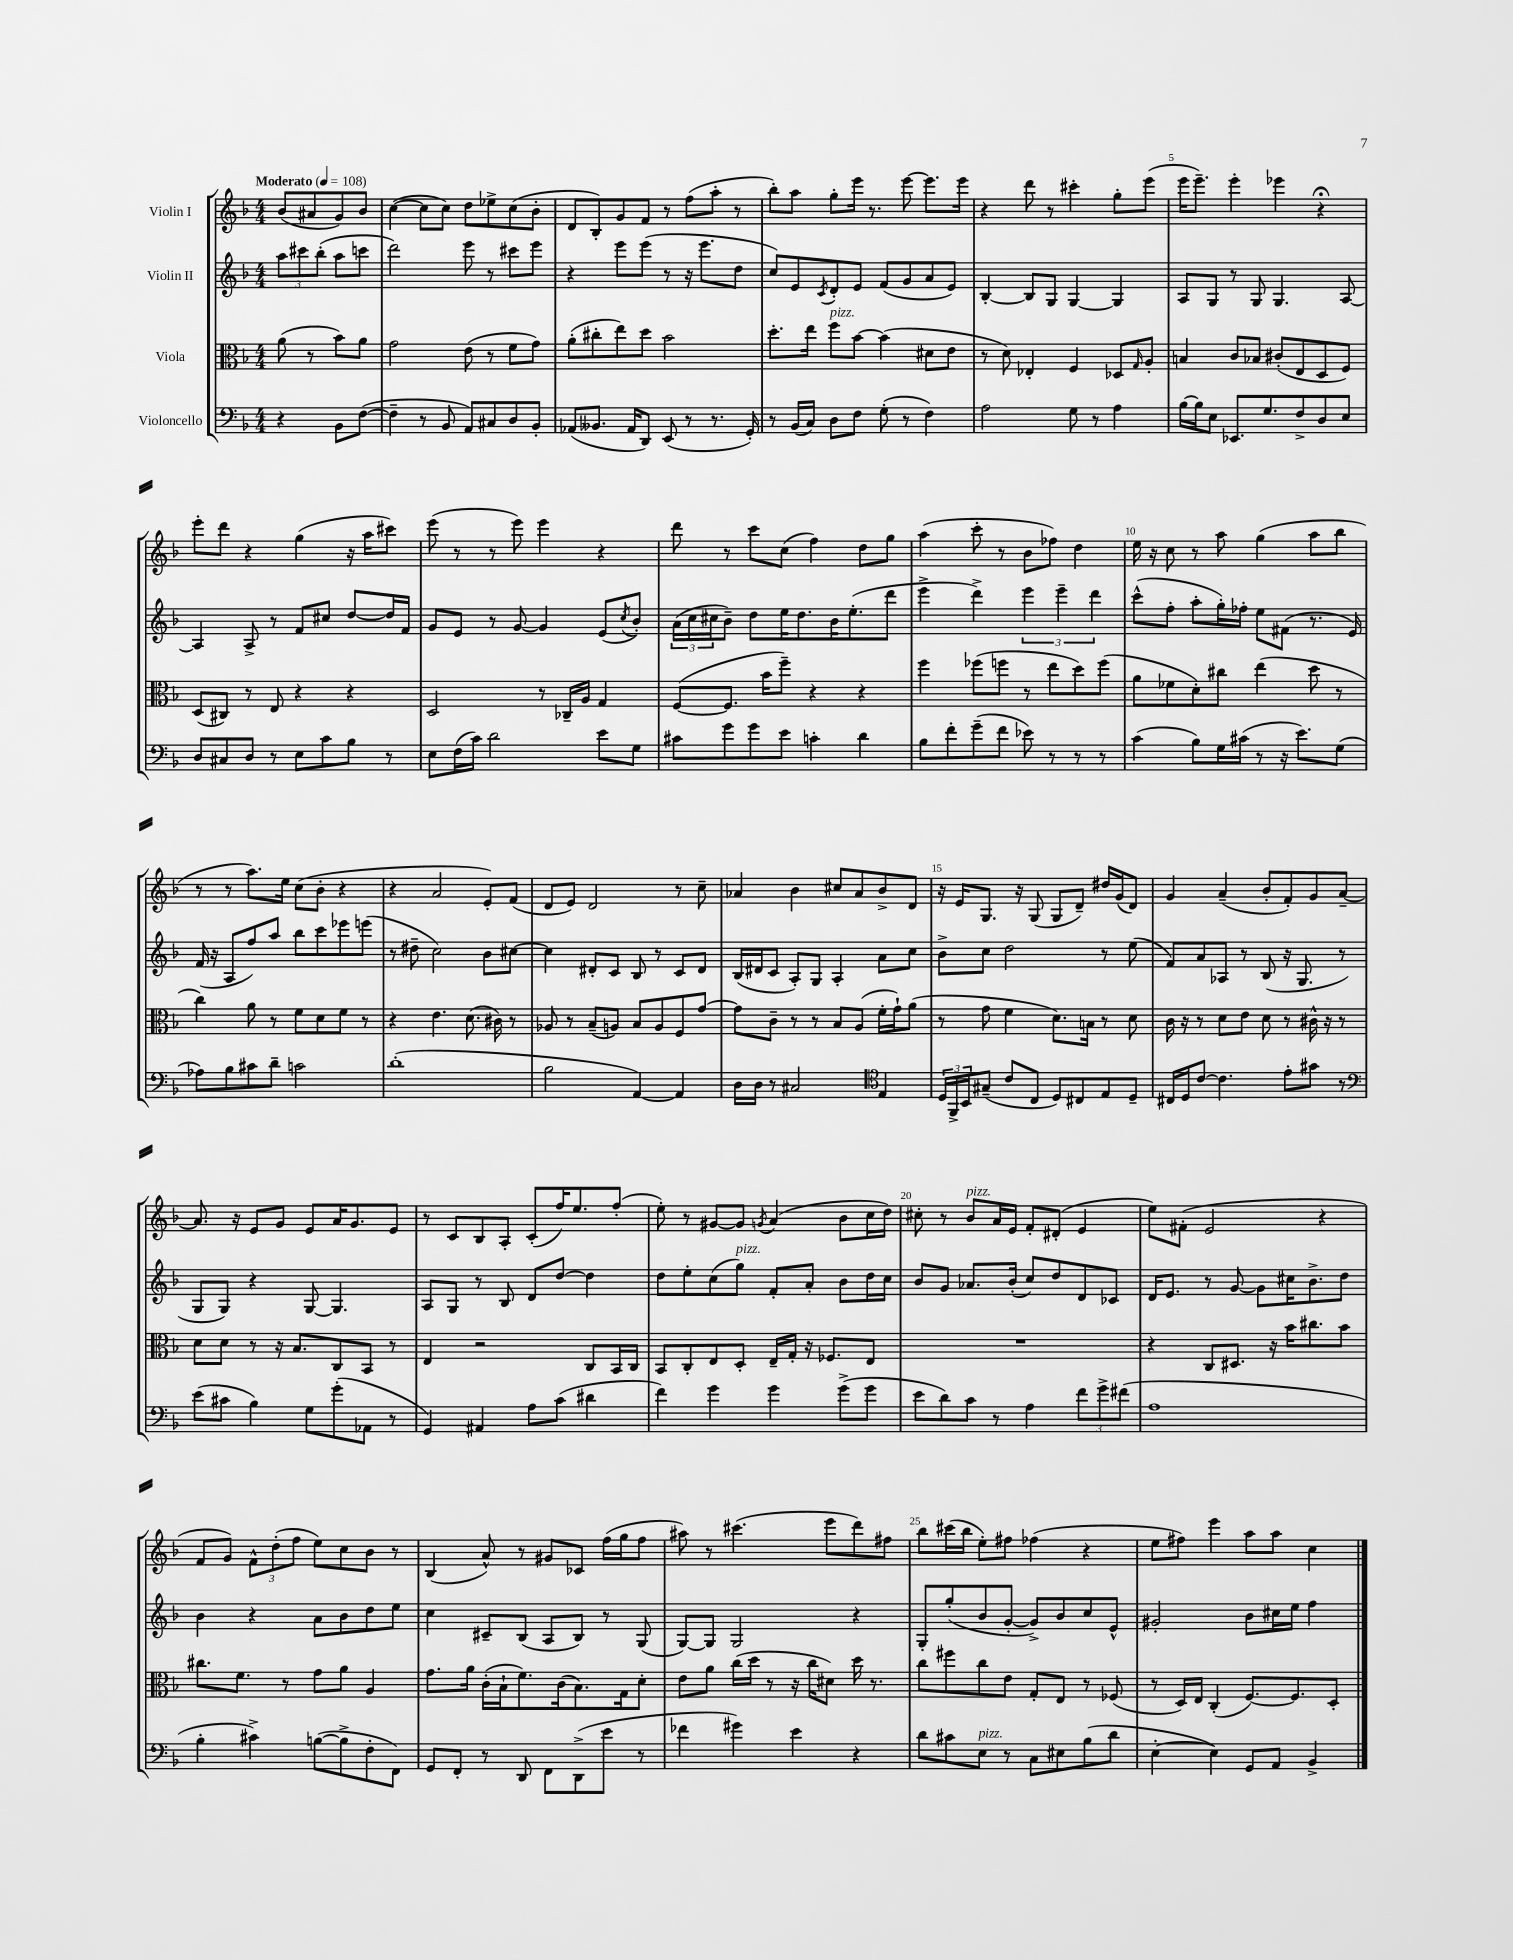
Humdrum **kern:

**kern	**kern	**kern	**kern
*staff4	*staff3	*staff2	*staff1
*clefF4	*clefC3	*clefG2	*clefG2
*k[b-]	*k[b-]	*k[b-]	*k[b-]
*M4/4	*M4/4	*M4/4	*M4/4
*MM108	*MM108	*MM108	*MM108
4r	(8a	12aa	(8b-
.	.	12ccc#	.
.	8r	.	8a#
.	.	(12bb-'	.
8BB-	8b-)	8aa	8g)
([8F	8a	8ccc	8b-
=	=	=	=
4F~]	2g	2ddd)	([4cc
8r	.	.	8cc]
8BB-	.	.	8cc)
8AA)	(8e	8eee	8dd
8C#	8r	8r	8ee-^
8D	8f	8ccc#	(8cc
8BB-'	8g)	8eee	8b-'
=	=	=	=
(8AA-	(8a'	4r	8d
8.BB--	8cc#'	.	8B-')
.	8ee)	8eee	8g
16AA-	.	.	.
8DD)	8dd	(8eee	8f
(8EE	2b-	8r	8r
8r	.	16r	(8ff
.	.	8.eee	.
8.r	.	.	8aa'
.	.	8dd	8r
16GG')	.	.	.
=	=	=	=
8r	8.dd'	8cc)	8bb-')
(16BB-	.	8e	8aa
16C)	16ee	.	.
.	.	8qc	.
8D	8ff	8d'	8gg'
8F	[8b-	8e	16eee
.	.	.	8.r
(8G'	(4b-]	(8f	.
8r	.	8g	[8eee
4F)	8d#	8a	8.eee]
.	8e	8e)	.
.	.	.	16eee
=	=	=	=
2A	8r	[4B-'	4r
.	8d)	.	.
.	4E-'	8B-]	8ddd
.	.	8G	8r
8G	4F	[4G	4ccc#'
8r	.	.	.
4A	8D-	4G]	8gg'
.	16qqG	.	.
.	8A'	.	(8eee
=	=	=	=
[16B-	4B	8A	16eee
16B-]	.	.	8.eee~)
8E	.	8G	.
8.EE-	8c	8r	4eee'
.	8B-	8G	.
8.G	.	.	.
.	(8c#'	4.G	4eee-
8F^	8E	.	.
8D	8D	.	4r;
8E	8F)	[8A	.
=	=	=	=
8D	(8D	4A]	8eee'
8C#	8C#)	.	8ddd
8D	8r	8A^	4r
8r	8E	8r	.
8E	4r	8f	(4gg
8c	.	8cc#	.
8B-	4r	[8dd	16r
.	.	.	16aa
8r	.	16dd]	8ccc#)
.	.	16f	.
=	=	=	=
8E	2D	8g	(8eee
(16F	.	8e	8r
16c)	.	.	.
2d	.	8r	8r
.	.	[8g	8eee)
.	8r	4g]	4eee
.	16C-~	.	.
.	16A	.	.
8e	4G	(8e	4r
.	.	8qcc	.
8G	.	8b-')	.
=	=	=	=
8c#	([8F	(24a	8ddd
.	.	24cc	.
.	.	24cc#	.
8g	8.F]	8b-~)	8r
8g	.	8dd	8ccc
.	16b-	.	.
8e	8ff~)	16ee	(8cc
.	.	8.dd	.
4c'	4r	.	4ff)
.	.	16b-	.
.	.	(8.ee'	.
4d	4r	.	8dd
.	.	8ddd	8gg
=	=	=	=
8B-	4ff	4eee^	(4aa
8f'	.	.	.
(8g~	(8ff-	4ddd^)	8ccc'
8f	8ff	.	8r
8e-)	8r	6eee	8b-
8r	8ee	.	8ff-)
.	.	6eee~	.
8r	8dd)	.	4dd
.	.	6ddd	.
8r	(8ff	.	.
=	=	=	=
(4c	8a	(8ccc^^	16ee
.	.	.	16r
.	8f-	8ff'	8cc
8B-)	8d')	8aa'	8r
16G	8cc#	16gg')	8aa
(16c#	.	16ff-'	.
8r	(4ee	8ee	(4gg
16r	.	(8f#	.
8.e)	.	.	.
.	8dd	8.r	8aa
(8G	8r	.	8bb-
.	.	16e)	.
=	=	=	=
8A-)	4cc)	(16f	8r
.	.	16r	.
8B-	.	8A	8r
8c#	8a	8ff)	8.aa)
8d~	8r	8aa	.
.	.	.	16ee
2c	8f	8bb-	(8cc
.	8d	8ccc	8b-'
.	8f	8eee-	4r
.	8r	(8eee	.
=	=	=	=
(1d'	4r	8r	4r
.	.	8dd#~	.
.	4.e	2cc)	2a
.	(8.d	.	.
.	.	8b-	8e')
.	16c#)	.	.
.	8r	[8cc#	(8f
=	=	=	=
2B-	8A-	4cc#]	8d
.	8r	.	8e)
.	(8B-~	8d#'	2d
.	8A)	8c	.
[4AA)	8B-	8B-	.
.	8A	8r	.
4AA]	8F	8c	8r
.	[8g	8d#	8cc~
=	=	=	=
16D	8g]	(16B-	4a-
16D	.	16d#	.
8r	8c~	8c	.
2C#	8r	8A')	4b-
.	8r	8G	.
.	8B-	4A'	8cc#
.	(8A	.	8a-
*clefC4	*	*	*
4E	16f'	8a	8b-^
.	16g`)	.	.
.	(8a	8cc	8d
=	=	=	=
24D	8r	8b-^	16r
24FF^	.	.	.
.	.	.	16e
24BB-	.	.	.
(8G#~	8g	8cc	8.G
8c	4f	2dd	.
.	.	.	16r
8C	.	.	(8G
8D)	8.d)	.	8G
8C#	.	.	8d~)
.	16B	.	.
8E	8r	8r	16dd#
.	.	.	(16g
8D~	8d	(8ee	8d)
=	=	=	=
16C#	16c	8f)	4g
16D	16r	.	.
[8c	8r	8a	.
4.c]	8d	8A-	(4a~
.	8e	8r	.
.	8d	(8B-	8b-'
8e'	8r	16r	8f')
.	.	8.G	.
8g#	16c#^^	.	8g
.	16r	.	.
8r	8r	8r	[8a~
=	=	=	=
*clefF4	*	*	*
(8e	8d	8G	8.a]
8c#	8d	8G)	.
.	.	.	16r
4B-)	8r	4r	8e
.	16r	.	8g
.	8.B-	.	.
8G	.	[8G	8e
(8g'	8C	4.G]	16a
.	.	.	8.g
8AA-	8BB-	.	.
8r	8r	.	8e
=	=	=	=
4GG)	4E	8A	8r
.	.	8G	8c
4AA#	2r	8r	8B-
.	.	8B-	8A'
8A	.	8d	(8c'
(8c	.	[8dd	16ff)
.	.	.	8.ee
4d#	8C	4dd]	.
.	16BB-	.	(8ff'
.	16C	.	.
=	=	=	=
4f)	8BB-	8dd	8ee')
.	8C'	8ee'	8r
4g	8E	(8cc	[8g#
.	8D'	8gg)	8g#]
.	.	.	8qg
4g	16E~	8f'	(4a
.	16G'	.	.
.	16r	8a'	.
.	8.F-	.	.
(8g^	.	8b-	8b-
8g	8E	16dd	16cc
.	.	16cc	16dd)
=	=	=	=
8e	1r	8b-	8cc#'
8d)	.	8g	8r
8c	.	8.a-	8b-
8r	.	.	16a
.	.	(16b-'	16e
4A	.	8cc)	8f'
.	.	8dd	(8d#'
12f	.	8d	4e
12g^	.	.	.
.	.	8c-	.
(12f#	.	.	.
=	=	=	=
1A	4r	16d	8ee)
.	.	8.e	.
.	.	.	(8f#'
.	8C	8r	2e
.	8.D#	[8g	.
.	.	8g]	.
.	16r	.	.
.	16b-	16cc#	.
.	8.cc#	8.b-^	.
.	.	.	4r
.	8b-	8dd	.
=	=	=	=
4B-'	8.cc#	4b-	8f
.	.	.	8g)
.	8.f	.	.
4c#^)	.	4r	12f^^
.	.	.	(12dd'
.	8r	.	.
.	.	.	12ff
([8B	8g	8a	8ee)
8B^]	8a	8b-	8cc
8F'	4A	8dd	8b-
8FF)	.	8ee	8r
=	=	=	=
8GG	8.g	4cc	(4B-
8FF'	.	.	.
.	16a	.	.
8r	(16c'	8c#~	8a^^)
.	16B-`	.	.
8DD	8.f)	(8B-	8r
8FF	.	8A	8g#
.	(16c	.	.
(8DD^	8.B-)	8B-)	8c-
8e	.	8r	(16ff
.	16G	.	16gg
8r	8d'	(8G	8ff
=	=	=	=
4f-	8e	[8G)	8aa#)
.	8a	8G]	8r
4g#)	(16cc	2G	(4.ccc#
.	16dd	.	.
.	8r	.	.
4e	16r	.	.
.	16cc	.	.
.	8d#)	.	8eee
4r	16dd	4r	8ddd)
.	8.r	.	.
.	.	.	8ff#
=	=	=	=
8d	8cc	8G'	8bb-
8c#	8ff#	(8gg'	(16ccc#
.	.	.	16bb-
8E	8cc	8b-	8ee')
8r	8e	[8g'	8ff#
8C	8G'	8g^])	(4ff-
8E#	8E	8b-	.
(8B-	8r	8cc	4r
8d	(8F-	8e^^	.
=	=	=	=
[4E'	8r	2g#'	8ee
.	16D)	.	8ff#)
.	16E	.	.
4E])	(4C'	.	4eee
8GG	[8.F)	8b-	8aa
8AA	.	16cc#	8aa
.	8.F]	16ee	.
4BB-^	.	4ff	4cc
.	8D'	.	.
==	==	==	==
*-	*-	*-	*-
